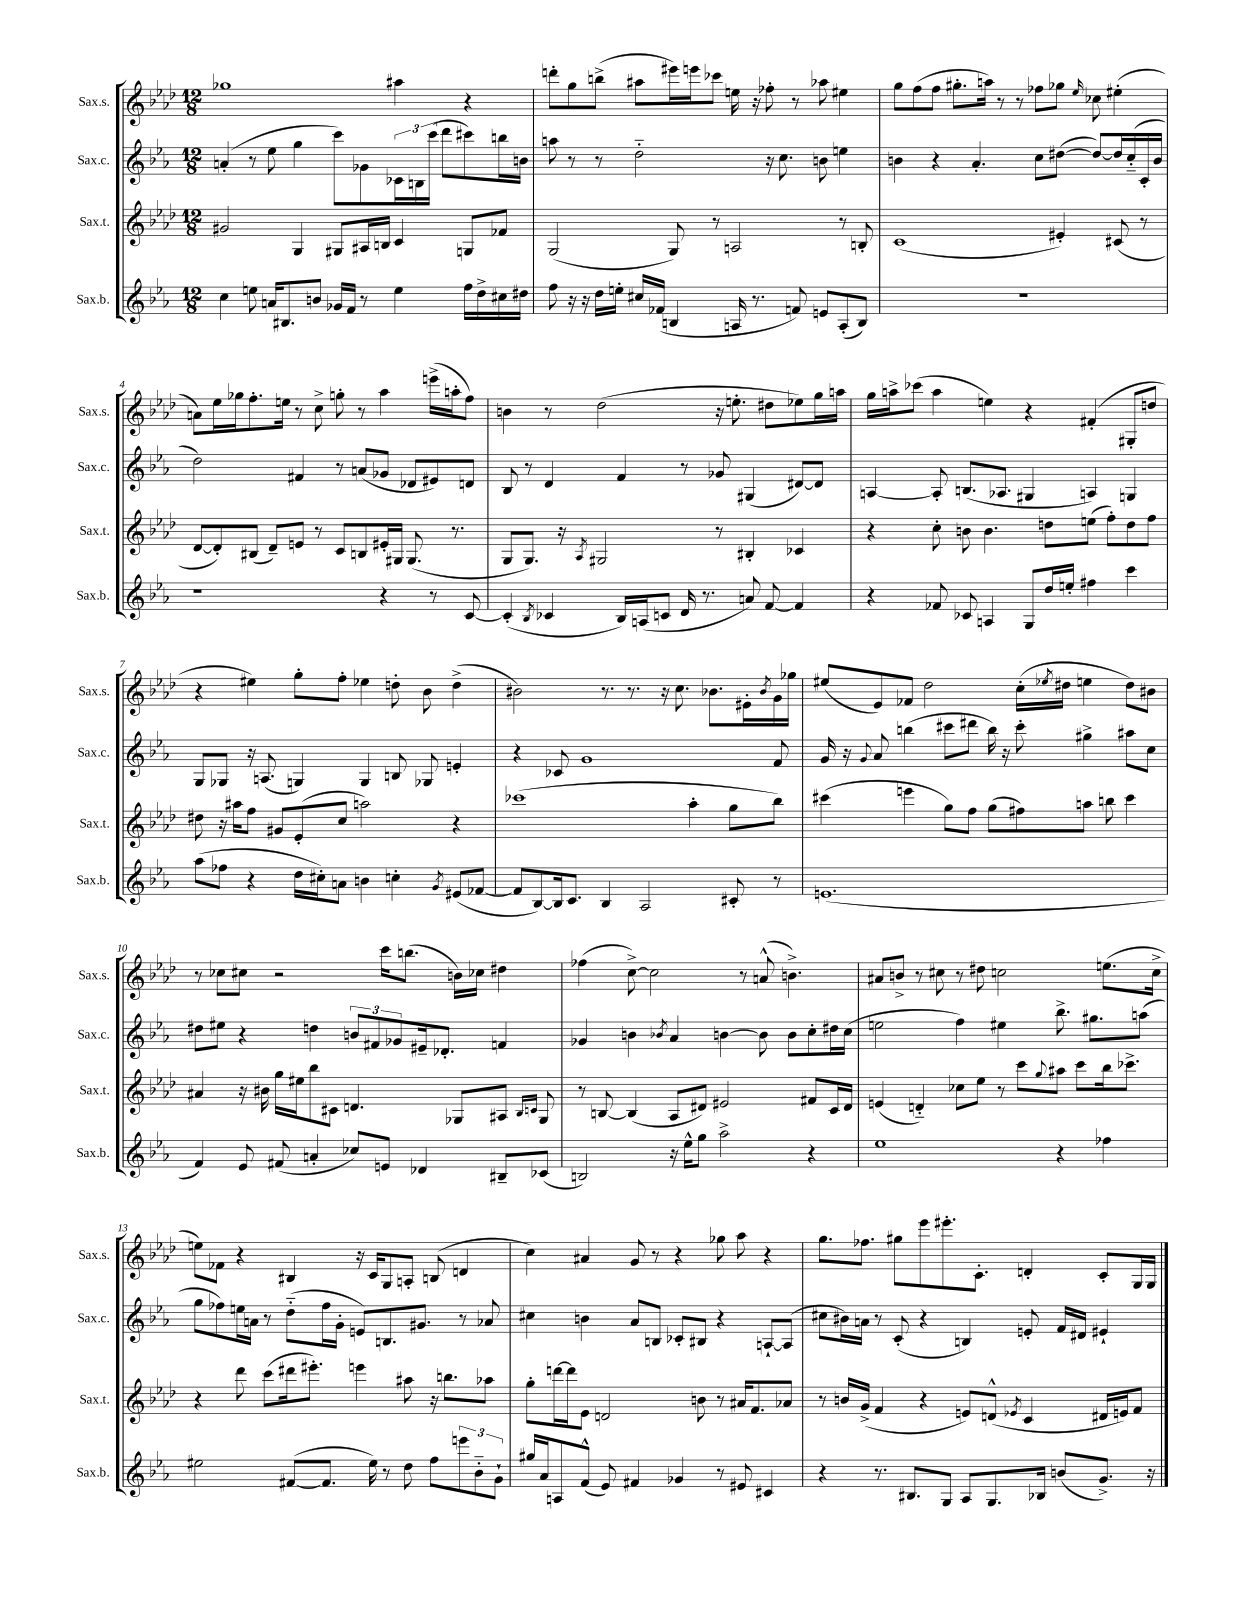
<<
\new StaffGroup <<
\new Staff = "s0" \with { instrumentName = "Sax.s." shortInstrumentName = "Sax.s." } {
    \clef treble \key aes \major \numericTimeSignature \time 12/8
    ges''1 ais''4 r4 |
    d'''8-. g''8 b''8->( ais''8 eis'''16) e'''16 ces'''8 e''16 r16 fes''8-. r8 aes''8 eis''4 |
    g''8 f''8( f''8 gis''8.-. a''16) r8 r8 fes''8 ges''8 \grace { ees''16 } ces''8 eis''4-.( |
    a'8) ees''16 ges''16 f''8.-. e''16 r8 c''8-> g''8-. r8 aes''4 e'''16->( a''16-. f''8) |
    b'4 r8 des''2( r16 e''8.-. dis''8 ees''8) g''16 a''16 |
    g''16 a''16-> ces'''8( a''4 e''4) r4 fis'4-.( gis8-. d''8 |
    r4 eis''4) g''8-. f''8-. ees''4 d''8-. bes'8 d''4->( |
    bis'2) r8. r8. r16 c''8. bes'8. eis'16-. \acciaccatura { bes'8 } g'16 ges''16 |
    eis''8( ees'8) fes'8 des''2 c''16-.( \acciaccatura { ees''8 } dis''16 e''4 dis''8) bis'8 |
    r8 ces''8 cis''8 r2 c'''16 b''8.( b'16) ces''16 dis''4 |
    fes''4( c''8~->) c''2 r8 a'8-^( b'4.->) |
    ais'8 b'8-> r8 cis''8 r8 dis''8 c''2 e''8.( c''16-> |
    e''8) fes'8 r4 bis4 r16 c'16 g8 a8-. b8( d'4 |
    c''4) ais'4 g'8 r8 r4 ges''8 aes''8 r4 |
    g''8. fes''8. gis''8 ees'''8 eis'''8.-. c'8.-. d'4-. c'8-. g16 g16 \bar "|." |
}
\new Staff = "s1" \with { instrumentName = "Sax.c." shortInstrumentName = "Sax.c." } {
    \clef treble \key ees \major \numericTimeSignature \time 12/8
    a'4-.( r8 ees''8 g''4 c'''8) ges'8 \tuplet 3/2 { ces'16 b16 c'''16( } d'''8 cis'''8) b''16 b'16 |
    a''8 r8 r8 d''2-_ r16 c''8. b'8 e''4 |
    b'4 r4 aes'4.-. c''8 dis''8~( dis''8~) dis''16 c''16-_( c'16-. b'16 |
    d''2) fis'4 r8 a'8( ges'8 des'8 eis'8) d'8 |
    bes8 r8 d'4 f'4 r8 ges'8 gis4( dis'8~) dis'8 |
    a4~ a8-. b8.( aes8. gis4 a4) g4 |
    g8 ges8 r16 a8.( g4) g4 b8 ges8 e'4-. |
    r4 ces'8 g'1 f'8 |
    g'16 r16 \appoggiatura { g'8 } aes'8 b''4( cis'''8 dis'''8 b''16) r16 cis'''8-. gis''4-> ais''8 c''8 |
    dis''8 eis''8 r4 d''4 \tuplet 3/2 { b'8 fis'8 ges'8 } eis'16-- des'8.-. f'4 |
    ges'4 b'4 \acciaccatura { bes'8 } aes'4 b'4~ b'8 b'8 c''8-. dis''16 c''16( |
    e''2 f''4) eis''4 bes''8.-> gis''8. a''8( |
    g''8 fes''8) e''16 a'16 r8 d''8-_( fes''16 g'16-. e'8) b8. gis'8. r8 aes'8 |
    cis''4 b'4 aes'8 b8 ces'8-. bis8 r4 a8~-! a8( |
    cis''8 bis'16) a'16 r8 c'8-.( r4 b4) e'8-. f'16 dis'16 eis'4-! \bar "|." |
}
\new Staff = "s2" \with { instrumentName = "Sax.t." shortInstrumentName = "Sax.t." } {
    \clef treble \key aes \major \numericTimeSignature \time 12/8
    gis'2 g4 gis8 ais16 b16 c'4 g8 fes'8 |
    g2( g8) r8 a2 r8 b8-. |
    c'1( eis'4-.) cis'8( r8 |
    des'8~ des'8-.) bis8( des'8--) e'8 r8 c'8 b8 eis'16-. gis16 gis8.( r8. |
    g8 g8.) r16 \acciaccatura { aes8 } gis2 r8 bis4-. ces'4 |
    r4 c''8-. b'8 b'4. d''8 e''8( f''8-.) d''8 f''8 |
    dis''8 r16 ais''16 f''8 gis'8 ees'8-.( c''8 a''2) r4 |
    ces'''1( aes''4-. g''8 bes''8) |
    cis'''4( e'''4 g''8) f''8 g''8( fis''8) a''8 b''8 cis'''4 |
    ais'4 r16 bis'16 g''16 eis''16 bes''8 cis'8 d'4. ges8 ais8 \grace { bes16 c'16 } ges8 |
    r8 b8~ b4( aes8 dis'8) eis'2 fis'8 c'16 dis'16 |
    e'4( d'4-_) ces''8 ees''8 r8 c'''8 \appoggiatura { g''8 } ais''8 c'''8 bes''16 ces'''8.-> |
    r4 des'''8 c'''8( dis'''16 eis'''8.-.) e'''4 ais''8 r16 b''8. aes''8 |
    g''8-. d'''16~ d'''16 ees'8 d'2 b'8 r8 ais'16 f'8. aes'8 |
    r8 b'16 g'16->( f'4 r4 e'8) d'8-^( \acciaccatura { ees'8 } c'4 dis'16 e'16) f'8 \bar "|." |
}
\new Staff = "s3" \with { instrumentName = "Sax.b." shortInstrumentName = "Sax.b." } {
    \clef treble \key ees \major \numericTimeSignature \time 12/8
    c''4 e''8 a'16 bis8. b'8 ges'16 f'16 r8 e''4 f''16 d''16-> cis''16 dis''16 |
    f''8 r16 r16 d''16 e''16-. cis''16 fes'16( b4 a16 r8. f'8) e'8 a8-.( b8) |
    R1. |
    r1 r4 r8 c'8~ |
    c'4-.( \acciaccatura { bes8 } ces'4 bes16) a16( c'8 d'16 r8. a'8) f'8~ f'4 |
    r4 fes'8 ces'8 a4 g8 d''16 e''16-. fis''4 c'''4 |
    aes''8( fes''8 r4 d''16 cis''16-.) a'8 b'4 c''4-. \acciaccatura { g'8 } eis'8( fes'8~ |
    fes'8 bes8~) bes16 c'8. bes4 aes2 cis'8-. r8 |
    e'1.( |
    f'4) ees'8 fis'8( a'4-. ces''8) e'8 des'4 bis8-- ces'8( |
    b2) r16 ees''16-^ g''8 aes''2-> r4 |
    ees''1 r4 fes''4 |
    eis''2 fis'8~( fis'8. eis''16) r8 d''8 f''8 \tuplet 3/2 { e'''8 bes'8-_ g'8-! } |
    gis''16 aes'16 a8 f'8-^( ees'8) fis'4 ges'4 r8 eis'8 cis'4 |
    r4 r8. bis8. g8 aes8 g8. bes16 b'8( g'8.->) r16 \bar "|." |
}
>>
>>
